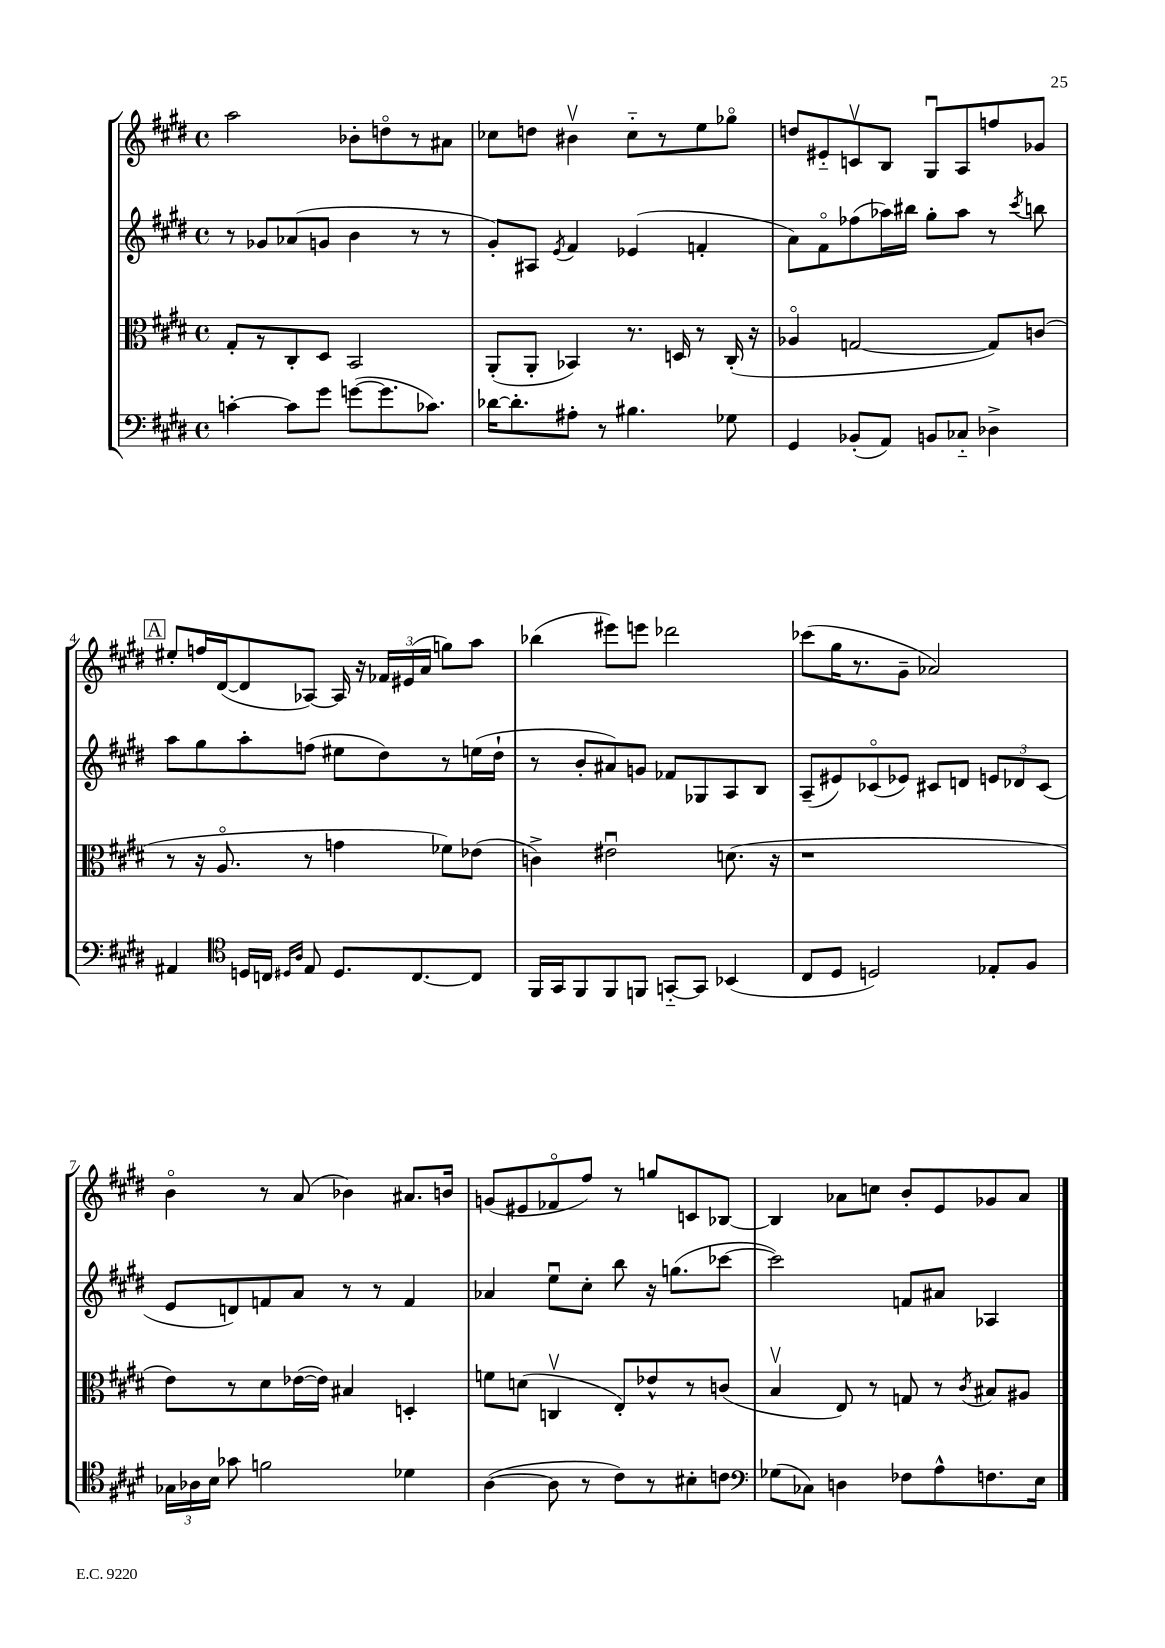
<<
\new StaffGroup <<
\new Staff = "s0" {
    \clef treble \key e \major \defaultTimeSignature \time 4/4
    \autoBeamOff a''2 bes'8[-. d''8\flageolet r8 ais'8] |
    ces''8[ d''8] bis'4\upbow ces''8[-_ r8 e''8 ges''8]\flageolet |
    d''8[ eis'8-_ c'8\upbow b8] gis8[\downbow a8 f''8 ges'8] |
    \mark \markup { \box "A" } eis''8[-. f''16 dis'16~( dis'8 aes8]~) aes16 r16 \tuplet 3/2 { fes'16[ eis'16( a'16] } g''8[) a''8] |
    bes''4( eis'''8[) e'''8] des'''2 |
    ces'''8[( gis''16 r8. gis'8]-- aes'2) |
    b'4\flageolet r8 a'8( bes'4) ais'8.[ b'16] |
    g'8[( eis'8 fes'8\flageolet fis''8]) r8 g''8[ c'8 bes8]~ |
    bes4 aes'8[ c''8] b'8[-. e'8 ges'8 aes'8] \bar "|." |
}
\new Staff = "s1" {
    \clef treble \key e \major \defaultTimeSignature \time 4/4
    \autoBeamOff r8 ges'8[ aes'8( g'8] b'4 r8 r8 |
    gis'8[-.) ais8] \acciaccatura { e'8 } fis'4 ees'4( f'4-. |
    a'8[) fis'8\flageolet fes''8( aes''16) bis''16] gis''8[-. aes''8] r8 \acciaccatura { cis'''8 } b''8 |
    \mark \markup { \box "A" } a''8[ gis''8 a''8-. f''8]( eis''8[ dis''8) r8 e''16( dis''16]-! |
    r8 b'8[-. ais'8) g'8] fes'8[ ges8 a8 b8] |
    a8[--( eis'8) ces'8\flageolet( ees'8]) cis'8[ d'8] \tuplet 3/2 { e'8[ des'8 cis'8]( } |
    e'8[ d'8) f'8 a'8] r8 r8 f'4 |
    aes'4 e''8[\downbow cis''8]-. b''8 r16 g''8.[( ces'''8]~ |
    ces'''2) f'8[ ais'8] aes4 \bar "|." |
}
\new Staff = "s2" {
    \clef alto \key e \major \defaultTimeSignature \time 4/4
    \autoBeamOff gis8[-. r8 cis8-. dis8] b,2 |
    a,8[-.( a,8]-. bes,4) r8. d16 r8 cis16-.( r16 |
    aes4\flageolet g2~ g8[) c'8]( |
    \mark \markup { \box "A" } r8 r16 a8.\flageolet r8 g'4 fes'8[) ees'8]( |
    c'4->) eis'2\downbow d'8.( r16 |
    r1 |
    e'8[) r8 dis'8 ees'16~( ees'16]) bis4 d4-. |
    f'8[ d'8]( c4\upbow e8[-.) ees'8-^ r8 c'8]( |
    b4\upbow e8) r8 g8 r8 \acciaccatura { cis'8 } bis8[ ais8] \bar "|." |
}
\new Staff = "s3" {
    \clef bass \key e \major \defaultTimeSignature \time 4/4
    \autoBeamOff c'4~-. c'8[ gis'8] g'8[~( g'8. ces'8.]) |
    des'16[~ des'8.-. ais8]-. r8 bis4. ges8 |
    gis,4 bes,8[-.( a,8]) b,8[ ces8]-_ des4-> |
    \mark \markup { \box "A" } ais,4 \clef tenor d16[ c16] \grace { dis16[ a16] } e8 dis8.[ c8.~ c8] |
    fis,16[ gis,16 fis,8 fis,8 f,8] g,8[~-_ g,8] bes,4( |
    cis8[ dis8] d2) ees8[-. fis8] |
    \tuplet 3/2 { ges16[ aes16 b16] } ges'8 f'2 des'4 |
    a4~( a8 r8 cis'8[) r8 bis8-. c'8] |
    \clef bass ges8[( ces8]) d4 fes8[ a8-^ f8. e16] \bar "|." |
}
>>
>>
